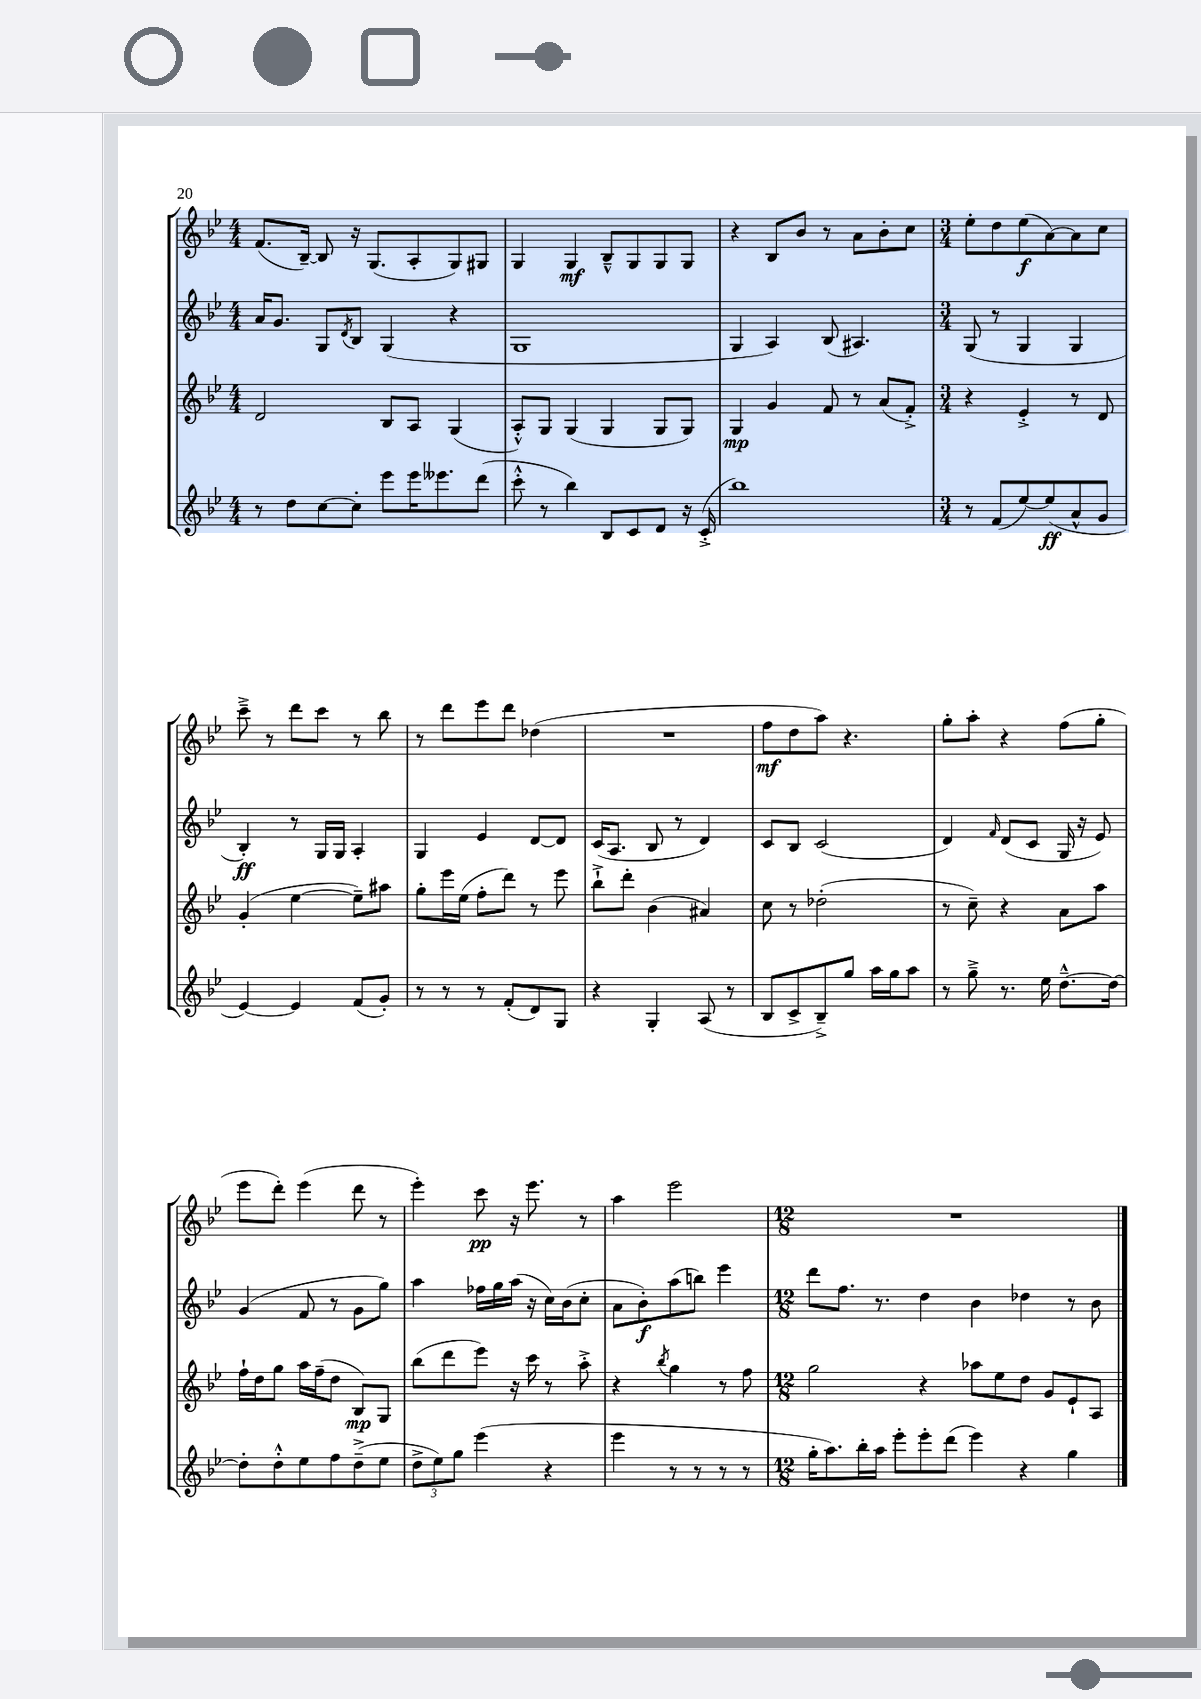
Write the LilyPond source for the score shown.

<<
\new StaffGroup <<
\new Staff = "s0" {
    \clef treble \key bes \major \numericTimeSignature \time 4/4
    f'8.( bes16~--) bes8 r16 g8.( a8-. g8) gis8 |
    g4 g4\mf bes8---^ g8 g8 g8 |
    r4 bes8 bes'8 r8 a'8 bes'8-. c''8 |
    \numericTimeSignature \time 3/4 ees''8-. d''8 ees''8\f( a'8~) a'8 c''8 |
    c'''8---> r8 d'''8 c'''8 r8 bes''8 |
    r8 d'''8 ees'''8 d'''8 des''4( |
    R2. |
    f''8\mf d''8 a''8) r4. |
    g''8-. a''8-. r4 f''8( g''8-. |
    ees'''8 d'''8-.) ees'''4( d'''8 r8 |
    ees'''4-.) c'''8\pp r16 ees'''8. r8 |
    a''4 ees'''2 |
    \numericTimeSignature \time 12/8 R1. \bar "|." |
}
\new Staff = "s1" {
    \clef treble \key bes \major \numericTimeSignature \time 4/4
    a'16 g'8. g8 \acciaccatura { d'8 } bes8 g4( r4 |
    g1 |
    g4 a4) bes8( ais4.) |
    \numericTimeSignature \time 3/4 g8( r8 g4 g4 |
    bes4-.\ff) r8 g16 g16 a4-. |
    g4 ees'4 d'8~ d'8 |
    c'16( a8. bes8 r8 d'4) |
    c'8 bes8 c'2( |
    d'4) \grace { f'16 } d'8( c'8 g16 r16 ees'8) |
    g'4( f'8 r8 g'8 g''8) |
    a''4 fes''16 g''16 a''16( r16 c''16) bes'16( c''8-. |
    a'8 bes'8-.\f) a''8( b''8) ees'''4 |
    \numericTimeSignature \time 12/8 d'''8 f''8. r8. d''4 bes'4 des''4 r8 bes'8 \bar "|." |
}
\new Staff = "s2" {
    \clef treble \key bes \major \numericTimeSignature \time 4/4
    d'2 bes8 a8 g4( |
    a8-.-^) g8 g4( g4 g8 g8) |
    g4\mp g'4 f'8 r8 a'8( f'8-.->) |
    \numericTimeSignature \time 3/4 r4 ees'4-.-> r8 d'8 |
    g'4-.( ees''4~ ees''8--) ais''8 |
    g''8-. ees'''16 ees''16( f''8-. d'''8) r8 ees'''8 |
    bes''8-!-> d'''8-. bes'4( ais'4) |
    c''8 r8 des''2-.( |
    r8 c''8--) r4 a'8 a''8 |
    f''16-! d''16 g''8 a''16 f''16--( d''8 bes8\mp) g8 |
    bes''8( d'''8 ees'''8) r16 c'''16 r8 a''8-.-> |
    r4 \acciaccatura { bes''8 } g''4 r8 f''8 |
    \numericTimeSignature \time 12/8 g''2 r4 aes''8 ees''8 d''8 g'8 ees'8-! a8 \bar "|." |
}
\new Staff = "s3" {
    \clef treble \key bes \major \numericTimeSignature \time 4/4
    r8 d''8 c''8~ c''8-. ees'''8 ees'''16 eeses'''8. d'''8( |
    c'''8-.-^ r8 bes''4) bes8 c'8 d'8 r16 c'16-.->( |
    bes''1) |
    \numericTimeSignature \time 3/4 r8 f'8( ees''8~) ees''8\ff( a'8-^ g'8 |
    ees'4~) ees'4 f'8( g'8-.) |
    r8 r8 r8 f'8-.( d'8) g8 |
    r4 g4-. a8( r8 |
    bes8 c'8-> bes8--->) g''8 a''16 g''16 a''8 |
    r8 g''8---> r8. ees''16 d''8.~---^ d''16~ |
    d''8-. d''8-.-^ ees''8 f''8 d''8--->( ees''8 |
    \tuplet 3/2 { d''8-> ees''8) g''8 } ees'''4( r4 |
    ees'''4 r8 r8 r8 r8 |
    \numericTimeSignature \time 12/8 g''16-. a''8.) bes''16-. a''16 ees'''8-. ees'''8-. d'''8( ees'''4) r4 g''4 \bar "|." |
}
>>
>>
\layout { \context { \Score \remove "Bar_number_engraver" } }
